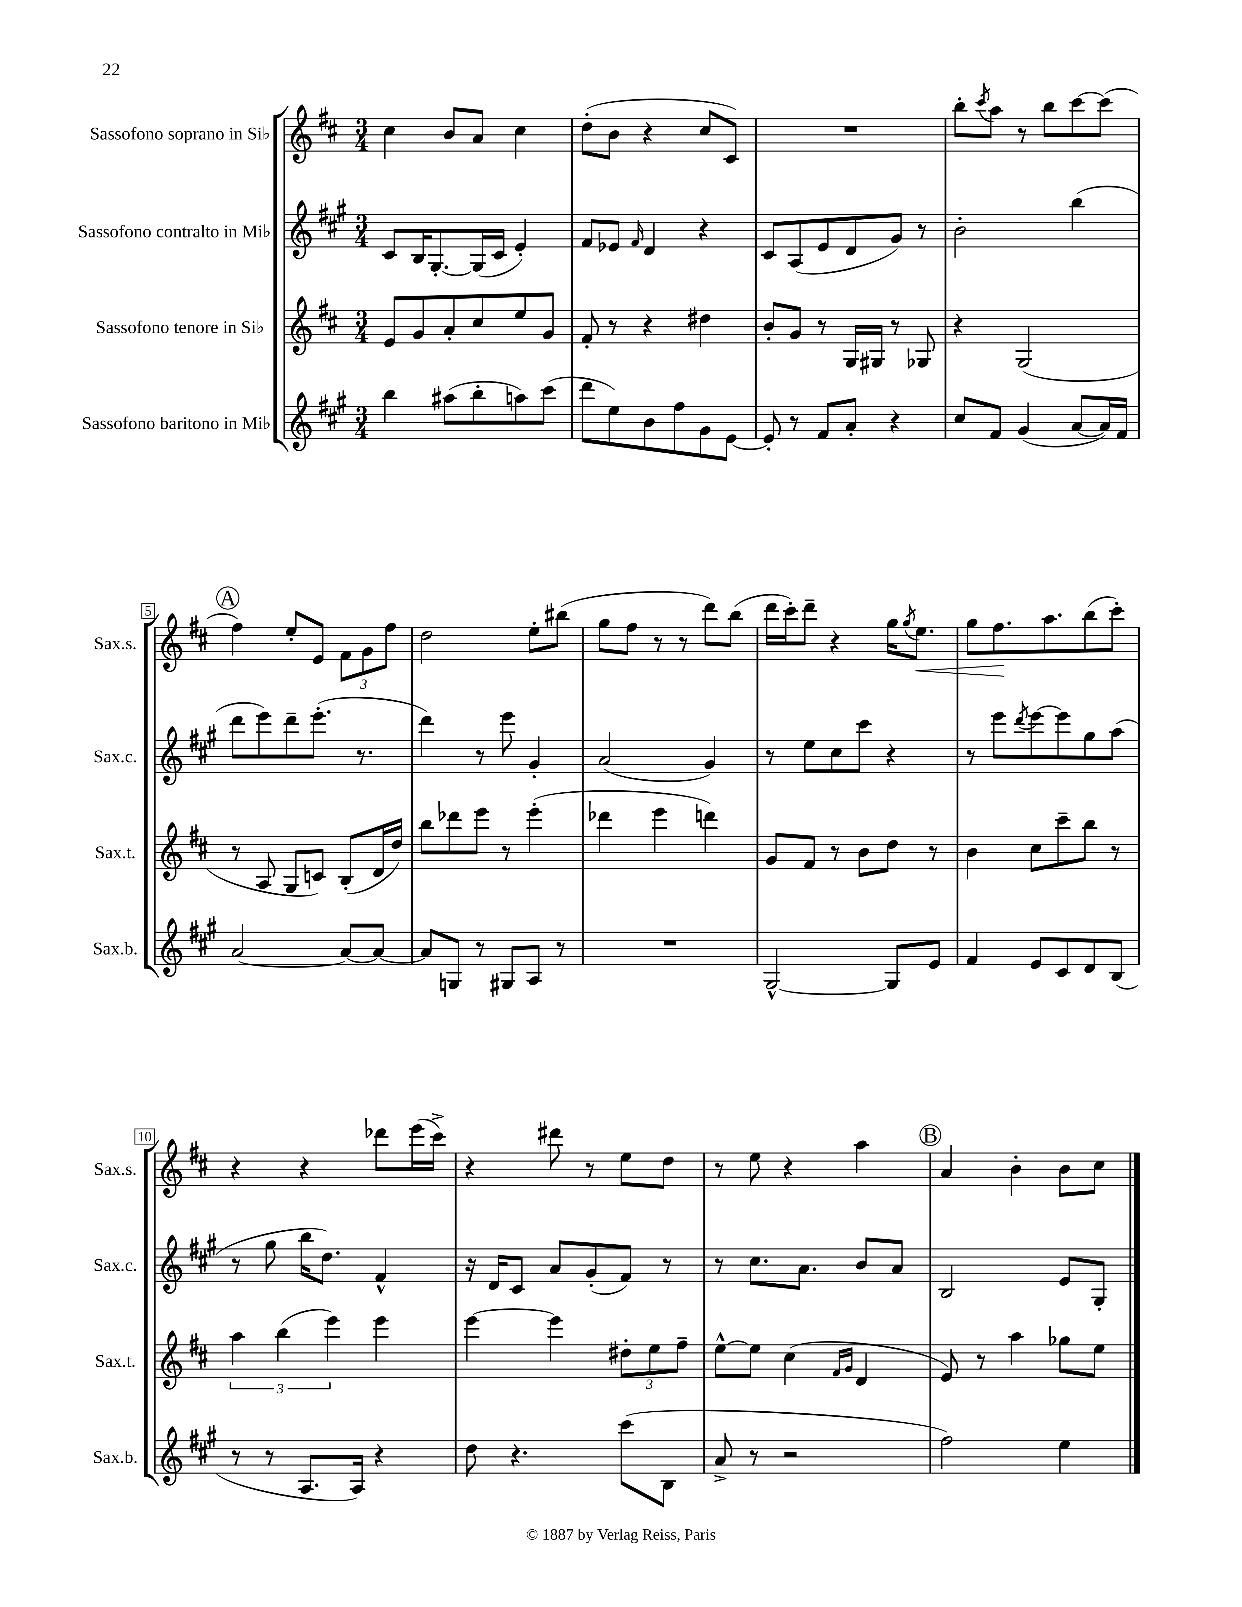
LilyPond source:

<<
\new StaffGroup <<
\new Staff = "s0" \with { instrumentName = "Sassofono soprano in Sib" shortInstrumentName = "Sax.s." } {
    \clef treble \key d \major \numericTimeSignature \time 3/4
    cis''4 b'8 a'8 cis''4 |
    d''8-.( b'8 r4 cis''8 cis'8) |
    R2. |
    b''8-. \acciaccatura { cis'''8 } a''8 r8 b''8 cis'''8~ cis'''8( |
    \mark \markup { \circle "A" } fis''4) e''8-. e'8 \tuplet 3/2 { fis'8 g'8 fis''8 } |
    d''2 e''8-. bis''8( |
    g''8 fis''8 r8 r8 d'''8) b''8( |
    d'''16 cis'''16-.) d'''8-- r4 g''16 \acciaccatura { g''8 } e''8.\< |
    g''8 fis''8.\! a''8. b''8( cis'''8-.) |
    r4 r4 des'''8 e'''16( cis'''16->) |
    r4 dis'''8 r8 e''8 d''8 |
    r8 e''8 r4 a''4 |
    \mark \markup { \circle "B" } a'4 b'4-. b'8 cis''8 \bar "|." |
}
\new Staff = "s1" \with { instrumentName = "Sassofono contralto in Mib" shortInstrumentName = "Sax.c." } {
    \clef treble \key a \major \numericTimeSignature \time 3/4
    cis'8 b16 gis8.~-. gis16( cis'16 e'4-.) |
    fis'8 ees'8 \grace { fis'16 } d'4 r4 |
    cis'8 a8( e'8 d'8 gis'8) r8 |
    b'2-. b''4( |
    \mark \markup { \circle "A" } d'''8 e'''8) d'''8-- e'''8.-.( r8. |
    d'''4) r8 e'''8 gis'4-. |
    a'2( gis'4) |
    r8 e''8 cis''8 cis'''8 r4 |
    r8 e'''8 \acciaccatura { d'''8 } e'''8~ e'''8 gis''8 a''8( |
    r8 gis''8 b''16 d''8.) fis'4-^ |
    r16 d'16 cis'8 a'8 gis'8-.( fis'8) r8 |
    r8 cis''8. a'8. b'8 a'8 |
    \mark \markup { \circle "B" } b2 e'8 gis8-. \bar "|." |
}
\new Staff = "s2" \with { instrumentName = "Sassofono tenore in Sib" shortInstrumentName = "Sax.t." } {
    \clef treble \key d \major \numericTimeSignature \time 3/4
    e'8 g'8 a'8-. cis''8 e''8 g'8 |
    fis'8-. r8 r4 dis''4 |
    b'8-. g'8 r8 g16 gis16 r8 ges8 |
    r4 g2( |
    \mark \markup { \circle "A" } r8 a8 g8 c'8) b8-.( d'16 d''16) |
    b''8 des'''8 e'''8 r8 e'''4-.( |
    des'''4 e'''4 d'''4) |
    g'8 fis'8 r8 b'8 d''8 r8 |
    b'4 cis''8 cis'''8-- b''8 r8 |
    \tuplet 3/2 { a''4 b''4( e'''4) } e'''4 |
    e'''4~ e'''4 \tuplet 3/2 { dis''8-. e''8 fis''8-- } |
    e''8~-^ e''8 cis''4( \grace { fis'16 g'16 } d'4 |
    \mark \markup { \circle "B" } e'8) r8 a''4 ges''8 e''8 \bar "|." |
}
\new Staff = "s3" \with { instrumentName = "Sassofono baritono in Mib" shortInstrumentName = "Sax.b." } {
    \clef treble \key a \major \numericTimeSignature \time 3/4
    b''4 ais''8( b''8-. a''8) cis'''8( |
    d'''8 e''8) b'8 fis''8 gis'8 e'8~ |
    e'8-. r8 fis'8 a'8-. r4 |
    cis''8 fis'8 gis'4( a'8~ a'16) fis'16 |
    \mark \markup { \circle "A" } a'2~ a'8~ a'8~ |
    a'8 g8 r8 gis8 a8 r8 |
    R2. |
    gis2~-^ gis8 e'8 |
    fis'4 e'8 cis'8 d'8 b8( |
    r8 r8 a8. a16) r4 |
    d''8 r4. cis'''8( b8 |
    a'8-> r8 r2 |
    \mark \markup { \circle "B" } fis''2) e''4 \bar "|." |
}
>>
>>
\layout { \context { \Score \override BarNumber.stencil = #(make-stencil-boxer 0.1 0.3 ly:text-interface::print) } }
